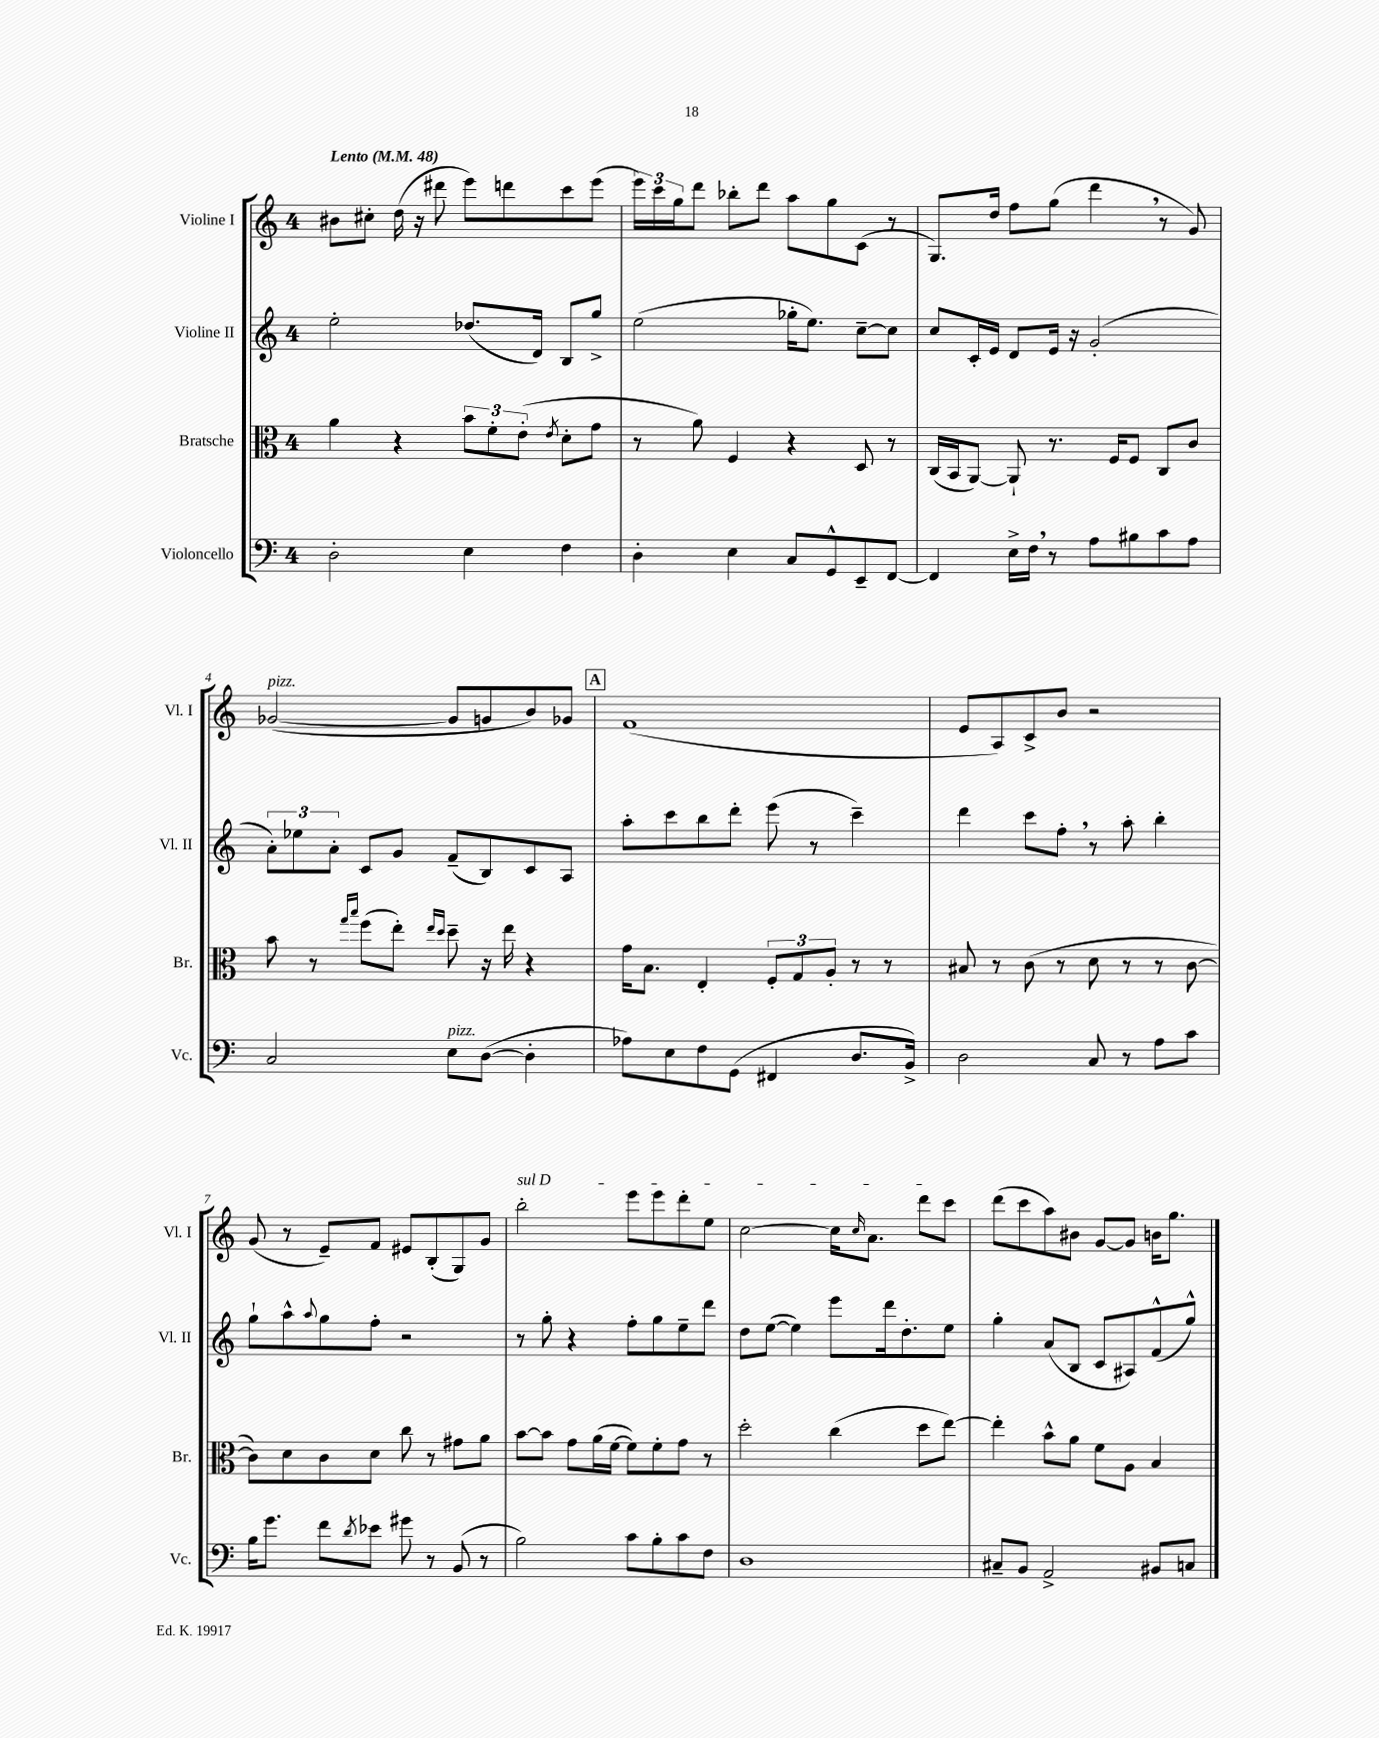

**kern	**kern	**kern	**kern
*part4	*part3	*part2	*part1
*staff4	*staff3	*staff2	*staff1
*I"Violoncello	*I"Bratsche	*I"Violine II	*I"Violine I
*I'Vc.	*I'Br.	*I'Vl. II	*I'Vl. I
*clefF4	*clefC3	*clefG2	*clefG2
*k[]	*k[]	*k[]	*k[]
*M4/4	*M4/4	*M4/4	*M4/4
*MM48	*MM48	*MM48	*MM48
=1	=1	=1	=1
!	!	!	!LO:TX:a:B:t=Lento
2D'\	4a\	2ee'\	8b#X\L
.	.	.	8cc#X'\J
.	4r	.	(16dd\
.	.	.	16r
.	.	.	8ddd#X\
4E\	12b\L	(8.dd-X/L	8eee\L)
.	12f'\	.	.
.	.	.	8dddn\
.	(12e'\J	.	.
.	.	16d/Jk)	.
.	8qe/	.	.
4F\	8d'\L	8B/L	8ccc\
.	8g\J	8gg^/J	(8eee\J
=2	=2	=2	=2
4D'\	8r	(2ee\	24eee\LL)
.	.	.	24ccc\
.	.	.	24gg\J
.	8a\)	.	8ddd\J
4E\	4F/	.	8bb-X'\L
.	.	.	8ddd\J
8C/L	4r	16gg-X'\KL	8aa\L
.	.	8.ee\J)	.
8GG^^/	.	.	8gg\
8EE~/	8D/	[8cc~\L	(8c\J
[8FF/J	8r	8cc\J]	8r
=3	=3	=3	=3
4FF/]	(16C/LL	8cc/L	8.G/L)
.	16BB/J	.	.
.	[8AA/J)	16c'/L	.
.	.	16e/JJ	16dd/Jk
16E^\LL	8AA`/]	8d/L	8ff\L
16F,\JJ	.	.	.
8r	8.r	16e/Jk	(8gg\J
.	.	16r	.
8A\L	.	(2g'/	4ddd,\
.	16F/KL	.	.
8B#X\	8F/J	.	.
8c\	8C/L	.	8r
8A\J	8c/J	.	8g/)
!!LO:LB:g=z
=4	=4	=4	=4
!	!	!	!LO:TX:a:i:t=pizz.
2C/	8b\	12a'\L)	([2g-X/
.	.	12ee-X\	.
.	8r	.	.
.	.	12a'\J	.
.	16qqgg/LL	.	.
.	16qqbb/JJ	.	.
.	(8ff\L	8c/L	.
.	8ee'\J)	8g/J	.
.	16qqee/LL	.	.
.	16qqdd/JJ	.	.
!LO:TX:a:i:t=pizz.	!	!	!
8E\L	8dd~\	(8f~/L	8g-/L]
([8D\J	16r	8B/)	8gn/
.	16ee\	.	.
4D'\]	4r	8c/	8b/)
.	.	8A/J	8g-X/J
!!LO:REH:place=s1:t=A
=5	=5	=5	=5
8A-X\L)	16g\KL	8aa'\L	(1f
.	8.B\J	.	.
8E\	.	8ccc\	.
8F\	4E'/	8bb\	.
(8GG\J	.	8ddd'\J	.
4FF#X/	12F'/L	(8eee\	.
.	12G/	.	.
.	.	8r	.
.	12A'/J	.	.
8.D/L	8r	4ccc~\)	.
.	8r	.	.
16BB^/Jk)	.	.	.
=6	=6	=6	=6
2D\	8B#X/	4ddd\	8e/L
.	8r	.	8A/)
.	(8c\	8ccc\L	8c^/
.	8r	8ff',\J	8b/J
8C/	8d\	8r	2r
8r	8r	8aa'\	.
8A\L	8r	4bb'\	.
8c\J	[8c\	.	.
!!LO:LB:g=z
=7	=7	=7	=7
16B\KL	8c\L])	8gg`\L	(8g/
8.g\J	.	.	.
.	8d\	8aa^^\	8r
.	.	8qqaa/	.
8f\L	8c\	8gg\	8e~/L)
8qd/	.	.	.
8e-X\J	8d\J	8ff'\J	8f/J
8g#X\	8cc\	2r	8e#X/L
8r	8r	.	(8B'/
(8BB/	8g#X\L	.	8G/)
8r	8a\J	.	8g/J
=8	=8	=8	=8
!	!	!	!LO:TX:a:i:t=sul D
2B\)	[8b\L	8r	2bb'\
.	8b\J]	8gg'\	.
.	8g\L	4r	.
.	(16a\L	.	.
.	[16f\JJ	.	.
8c\L	8f\L])	8ff'\L	8eee\L
8B'\	8f'\	8gg\	8eee\
8c\	8g\J	8ee~\	8ddd'\
8F\J	8r	8ddd\J	8ee\J
=9	=9	=9	=9
1D	2dd'\	8dd\L	[2cc\
.	.	([8ee\J	.
.	.	4ee\])	.
.	(4cc\	8eee\L	16cc\KL]
.	.	.	16qqcc/
.	.	.	8.a\J
.	.	16ddd\k	.
.	.	8.dd'\	.
.	8dd\L	.	8ddd\L
.	[8ee\J)	8ee\J	8ccc\J
=10	=10	=10	=10
8C#X~/L	4ee'\]	4gg'\	(8ddd\L
8BB/J	.	.	8ccc\
2AA^/	8b^^\L	(8a/L	8aa\)
.	8a\J	8B/J	8b#X\J
.	8f\L	8c/L	[8g/L
.	8A\J	8A#X/)	8g/J]
8BB#X/L	4B/	(8f^^/	16bn\KL
.	.	.	8.gg\J
8Cn/J	.	8gg^^/J)	.
==	==	==	==
*-	*-	*-	*-
